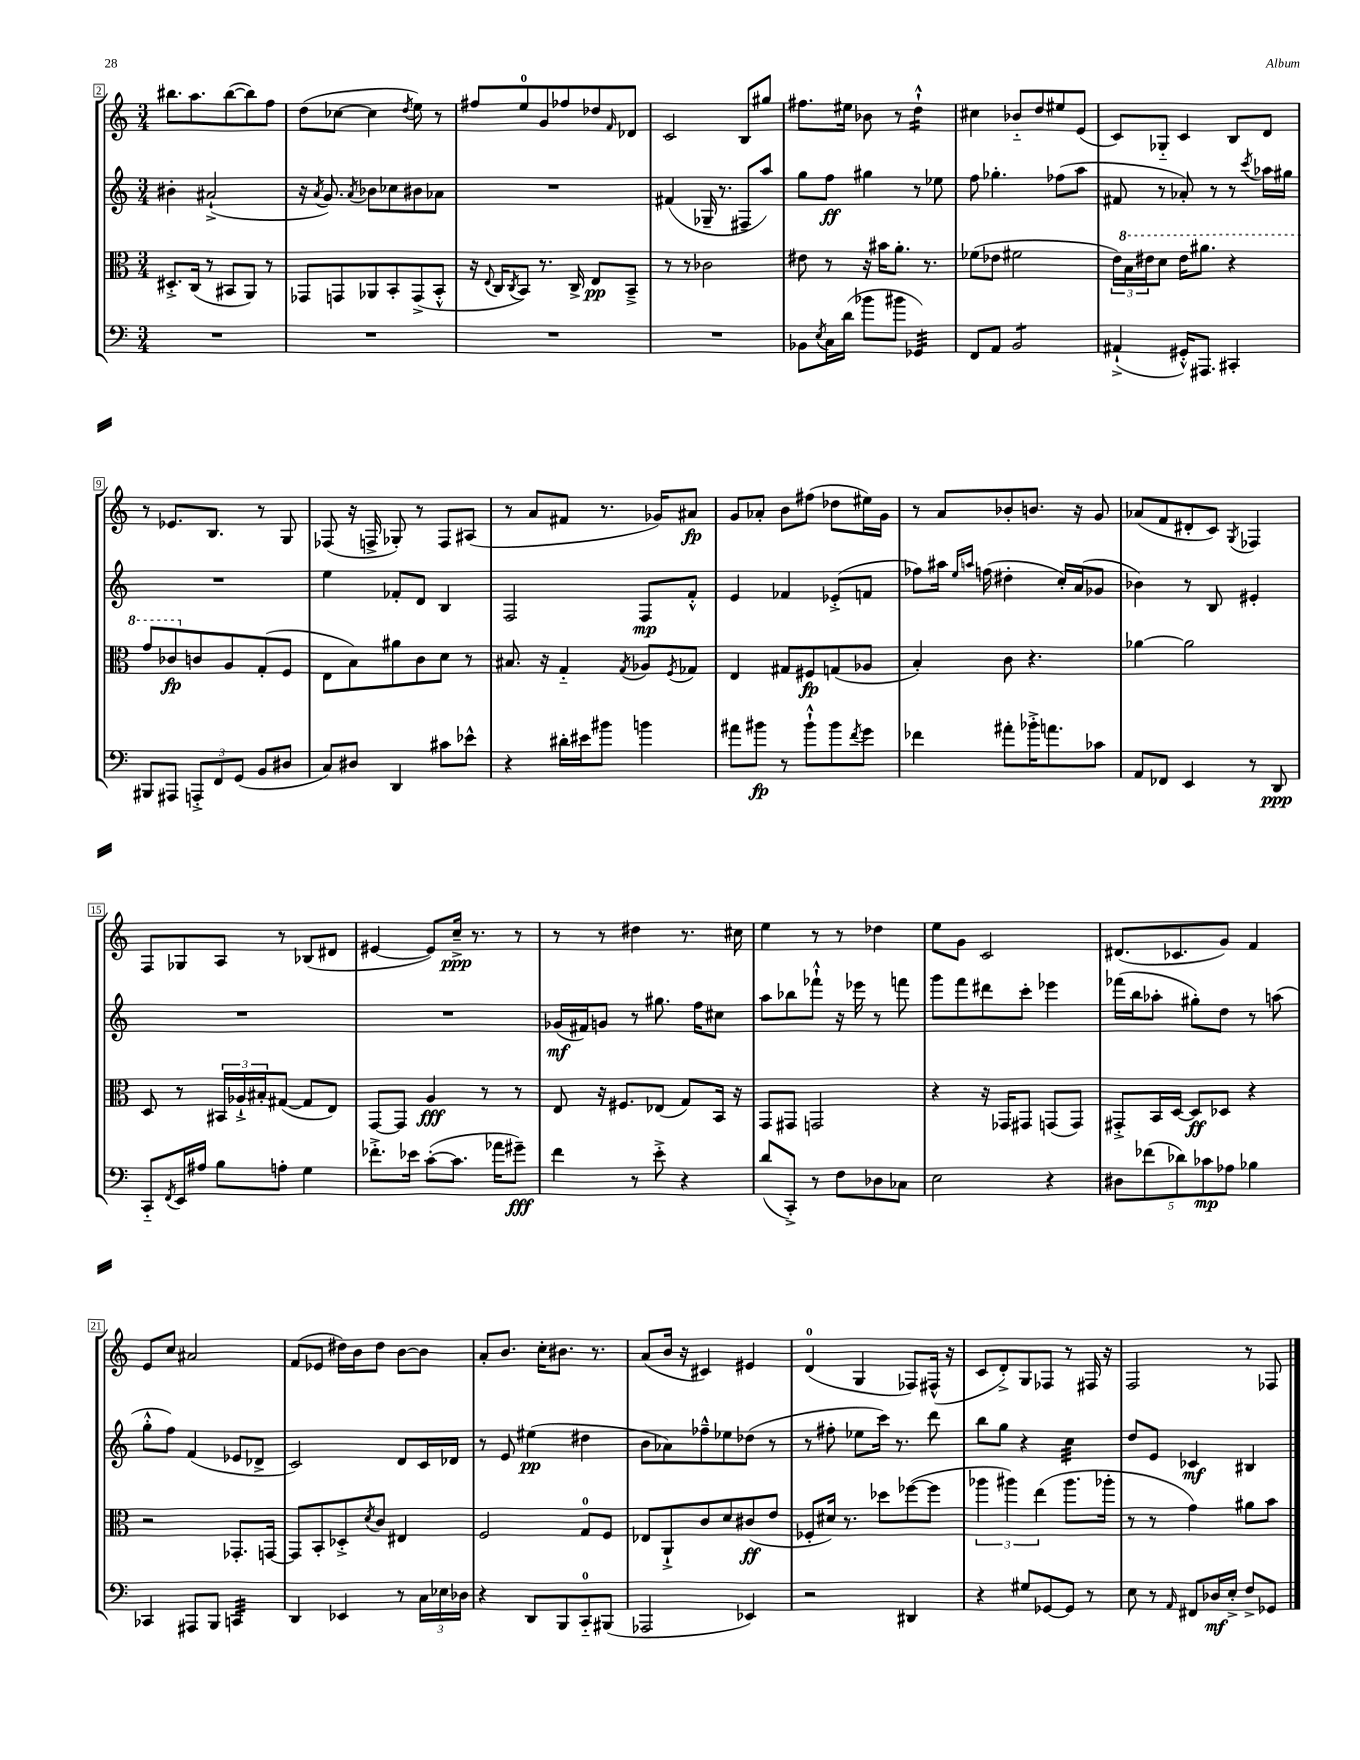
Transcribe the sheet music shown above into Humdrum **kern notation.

**kern	**kern	**kern	**kern
*staff4	*staff3	*staff2	*staff1
*clefF4	*clefC3	*clefG2	*clefG2
*k[]	*k[]	*k[]	*k[]
*M3/4	*M3/4	*M3/4	*M3/4
2.r	8.D#'^/L	4b#'\	8.bb#\L
.	(16C/Jk	.	8.aa\
.	8r	(2a#`^/	.
.	8BB#/L	.	([8bb#\
.	8AA/J)	.	8bb#\])
.	8r	.	8ff\J
=	=	=	=
2.r	8GG-/L	16r	(8dd\L
.	.	8qa/	.
.	.	8.g/)	.
.	8GG/	.	[8cc-\J
.	.	8qa/	.
.	8AA-/	8b-\L	4cc-\]
.	8BB'/	8cc-\	.
.	.	.	8qdd/
.	(8GG^/	8b#\	8ee\)
.	8BB'^^/J	8a-\J	8r
=	=	=	=
2.r	16r	2.r	8ff#/L
.	8qqE/	.	.
.	16C/LK	.	.
.	8qC/	.	.
.	8BB/J)	.	8ee/
.	8.r	.	8g/
.	.	.	8ff-/
.	16C^/	.	.
.	8E/L	.	8dd-/
.	.	.	16qqf/
.	8BB~^/J	.	8d-/J
=	=	=	=
2.r	8r	(4f#/	2c/
.	8r	.	.
.	2c-\	16G-~/	.
.	.	8.r	.
.	.	8F#~/L	8B/L
.	.	8aa/J)	8gg#/J
=	=	=	=
8BB-\L	8e#\	8gg\L	8.ff#\L
8qE/	.	.	.
16C\L	8r	8ff\J	.
(16d\JJ	.	.	16ee#\Jk
8b-\L	16r	4gg#\	8b-\
.	16b#\LK	.	.
8b#\J	8.a'\J	.	8r
4GG-/)	.	8r	4dd`^^\
.	8.r	.	.
.	.	8ee-\	.
=	=	=	=
8FF/L	(8f-\L	8ff\	4cc#\
8AA/J	8e-\J	4.gg-'\	.
2BB/	2f#\	.	8b-'~/L
.	.	.	8dd/
.	.	(8ff-\L	8ee#/
.	.	8aa\J	(8e/J
=	=	=	=
(4AA#`^/	24e\LL)	8f#/	8c/L)
.	24b\	.	.
.	24ee#\J	.	.
.	8dd\J	8r	8G-'~/J
16GG#'^^/LK)	16ee#\LK	8a-'/)	4c/
8.AAA#/J	8.aa#\J	.	.
.	.	8r	.
4CC#'/	4r	8r	8B/L
.	.	8qccc/	.
.	.	16aa-\LL	8d/J
.	.	16gg#\JJ	.
=	=	=	=
8BBB#/L	8gg/L	2.r	8r
8AAA#/J	8cc-/	.	8.e-/L
12AAA'^/L	8c/	.	.
.	.	.	8.B/J
12FF/	.	.	.
.	8A/	.	.
(12GG/J	.	.	.
8BB/L	(8G'/	.	8r
8D#/J	8F/J	.	8G/
=	=	=	=
8C/L)	8E\L	4ee\	(8F-/
8D#/J	8B\)	.	16r
.	.	.	16F^/
4DD/	8a#\	8f-'/L	8G-'/)
.	8c\	8d/J	8r
8c#\L	8d\J	4B/	8F/L
8e-^^\J	8r	.	(8A#/J
=	=	=	=
4r	8.B#/	2F/	8r
.	.	.	8a/L
.	16r	.	.
16d#'\LL	4G'~/	.	8f#/J
16e#\J	.	.	.
8b#\J	.	.	8.r
.	8qG/	.	.
4b\	8A-/L	8F/L	.
.	.	.	16g-/LK)
.	8qF/	.	.
.	8G-/J	8f'^^/J	8a#/J
=	=	=	=
8a#\L	4E/	4e/	8g/L
8b#\J	.	.	8a-'/J
8r	8G#/L	4f-/	8b\L
8b#`^^\L	8F#/	.	(8ff#\J
8b#\	(8G/	(8e-'^/L	8dd-\L
8qf/	.	.	.
8g\J	8A-/J	8f/J	16ee#\L)
.	.	.	16g\JJ
=	=	=	=
4f-\	4B'/)	8ff-\L)	8r
.	.	16aa#\Jk	8a/L
.	.	16qqee/LL	.
.	.	16qqaa/JJ	.
.	.	(16ff\	.
8a#'\L	8c\	4dd#'\	8b-'/
16b-'^\K	4.r	.	8.b/J
8.a\	.	.	.
.	.	16cc'/LL)	.
.	.	(16a/J	16r
8c-\J	.	8g-/J	8g/
=	=	=	=
8AA/L	[4a-\	4b-\)	(8a-/L
8FF-/J	.	.	8f/
4EE/	2a-\]	8r	8d#'/
.	.	8B/	8c/J)
.	.	.	8qG/
8r	.	4e#'/	4F-/
8DD/	.	.	.
=	=	=	=
8CC'~/L	8D/	2.r	8F/L
8qFF/	.	.	.
16EE/L	8r	.	8G-/
16A#/JJ	.	.	.
8B\L	24BB#/LL	.	8A/J
.	24A-`^/	.	.
.	24B#'/J	.	.
8A'\J	([8G#/J	.	8r
4G\	8G#/]L	.	(8B-/L
.	8E/J)	.	8d#/J
=	=	=	=
8.f-'^\L	[8GG/L	2.r	[4e#/
.	8GG/]J	.	.
16e-\Jk	.	.	.
([8c'\L	4A/	.	8e#/]L)
8.c\]J	.	.	16cc~^/Jk
.	.	.	8.r
.	8r	.	.
16a-\LK	.	.	.
8g#~\J)	8r	.	8r
=	=	=	=
4f\	8E/	(16g-/LL	8r
.	.	16f#/J)	.
.	16r	8g/J	8r
.	8.F#/L	.	.
8r	.	8r	4dd#\
8e'^\	(8E-/J	8.gg#\	.
4r	8G/L)	.	8.r
.	.	16ff\LK	.
.	16BB/Jk	8cc#\J	.
.	16r	.	16cc#\
=	=	=	=
(8d/L	8GG/L	8aa\L	4ee\
8CC'^/J)	8GG#/J	8bb-\	.
8r	2GG/	8fff-`^^\J	8r
8F\L	.	16r	8r
.	.	16eee-\	.
8D-\	.	8r	4dd-\
8C-\J	.	8fff\	.
=	=	=	=
2E\	4r	8ggg\L	8ee\L
.	.	8fff\	8g\J
.	16r	8ddd#\	2c/
.	16GG-/LK	.	.
.	8GG#/J	8ccc'\J	.
4r	(8GG/L	4eee-\	.
.	8GG/J)	.	.
=	=	=	=
10D#\L	8GG#'^/L	(16fff-\LL	(8.d#/L
.	.	16bb\J	.
(10f-\	.	.	.
.	16BB/L	8aa-'\J	.
.	[16D/JJ	.	8.c-/
10d-\)	.	.	.
.	8D/]L	8gg#'\L)	.
10c-\	.	.	.
.	8D-/J	8dd\J	8g/J)
10A-\J	.	.	.
4B-\	4r	8r	4f/
.	.	(8aa\	.
=	=	=	=
4CC-/	2r	8gg'^^\L	8e/L
.	.	8ff\J)	8cc/J
8AAA#/L	.	(4f/	2a#/
8BBB/J	.	.	.
4CC/	8.GG-'/L	8e-/L	.
.	.	8d-^/J	.
.	[16GG/Jk	.	.
=	=	=	=
4DD/	8GG/]L	2c/)	(8f/L
.	8BB'/	.	8e-/J
4EE-/	8D-'^/	.	16dd#\LL)
.	.	.	16b\J
.	8qd/	.	.
.	8c/J	.	8dd#\J
8r	4E#/	8d/L	[8b\L
24C\LL	.	16c/L	8b\]J
24E-\	.	.	.
.	.	16d-/JJ	.
24D-\JJ	.	.	.
=	=	=	=
4r	2F/	8r	8a'/L
.	.	8e/	8.b/J
8DD/L	.	(4ee#\	.
.	.	.	16cc'\LK
8BBB/	.	.	8.b#\J
8CC'~/	8G/L	4dd#\	.
.	.	.	8.r
(8BBB#/J	8F/J	.	.
=	=	=	=
2AAA-/	8E-/L	8b\L	(8a/L
.	8AA`^/	8a-\)	16b/Jk
.	.	.	16r
.	8c/	8ff-~^^\	4c#/)
.	8d/	8ee-\	.
4EE-/)	(8c#/	(8dd-\J	4e#/
.	8e/J	8r	.
=	=	=	=
2r	8F-'/L	8r	(4d/
.	16d#/Jk)	8ff#'\	.
.	8.r	.	.
.	.	8ee-\L	4G/
.	8dd-\L	16ccc\Jk)	.
.	.	8.r	.
4DD#/	([8ff-\	.	8F-/L)
.	8ff-\]J	8ddd\	(16F#^^/Jk
.	.	.	16r
=	=	=	=
4r	6aa-\	8bb\L	8c/L
.	.	8gg\J	8d'^/)
.	6aa#\)	.	.
8G#/L	.	4r	8G/
.	(6ee\	.	.
[8GG-/	.	.	8F-/J
8GG-/]J	8.aa#\L	4cc\	8r
8r	.	.	16F#/
.	16aa-'\Jk	.	16r
=	=	=	=
8E\	8r	8dd/L	2F/
8r	8r	8e/J	.
16qqAA/	.	.	.
8FF#/L	4g\)	4c-/	.
16D-/L	.	.	.
16E'^/JJ	.	.	.
8F^/L	8a#\L	4B#/	8r
8GG-/J	8b\J	.	8F-/
==	==	==	==
*-	*-	*-	*-
